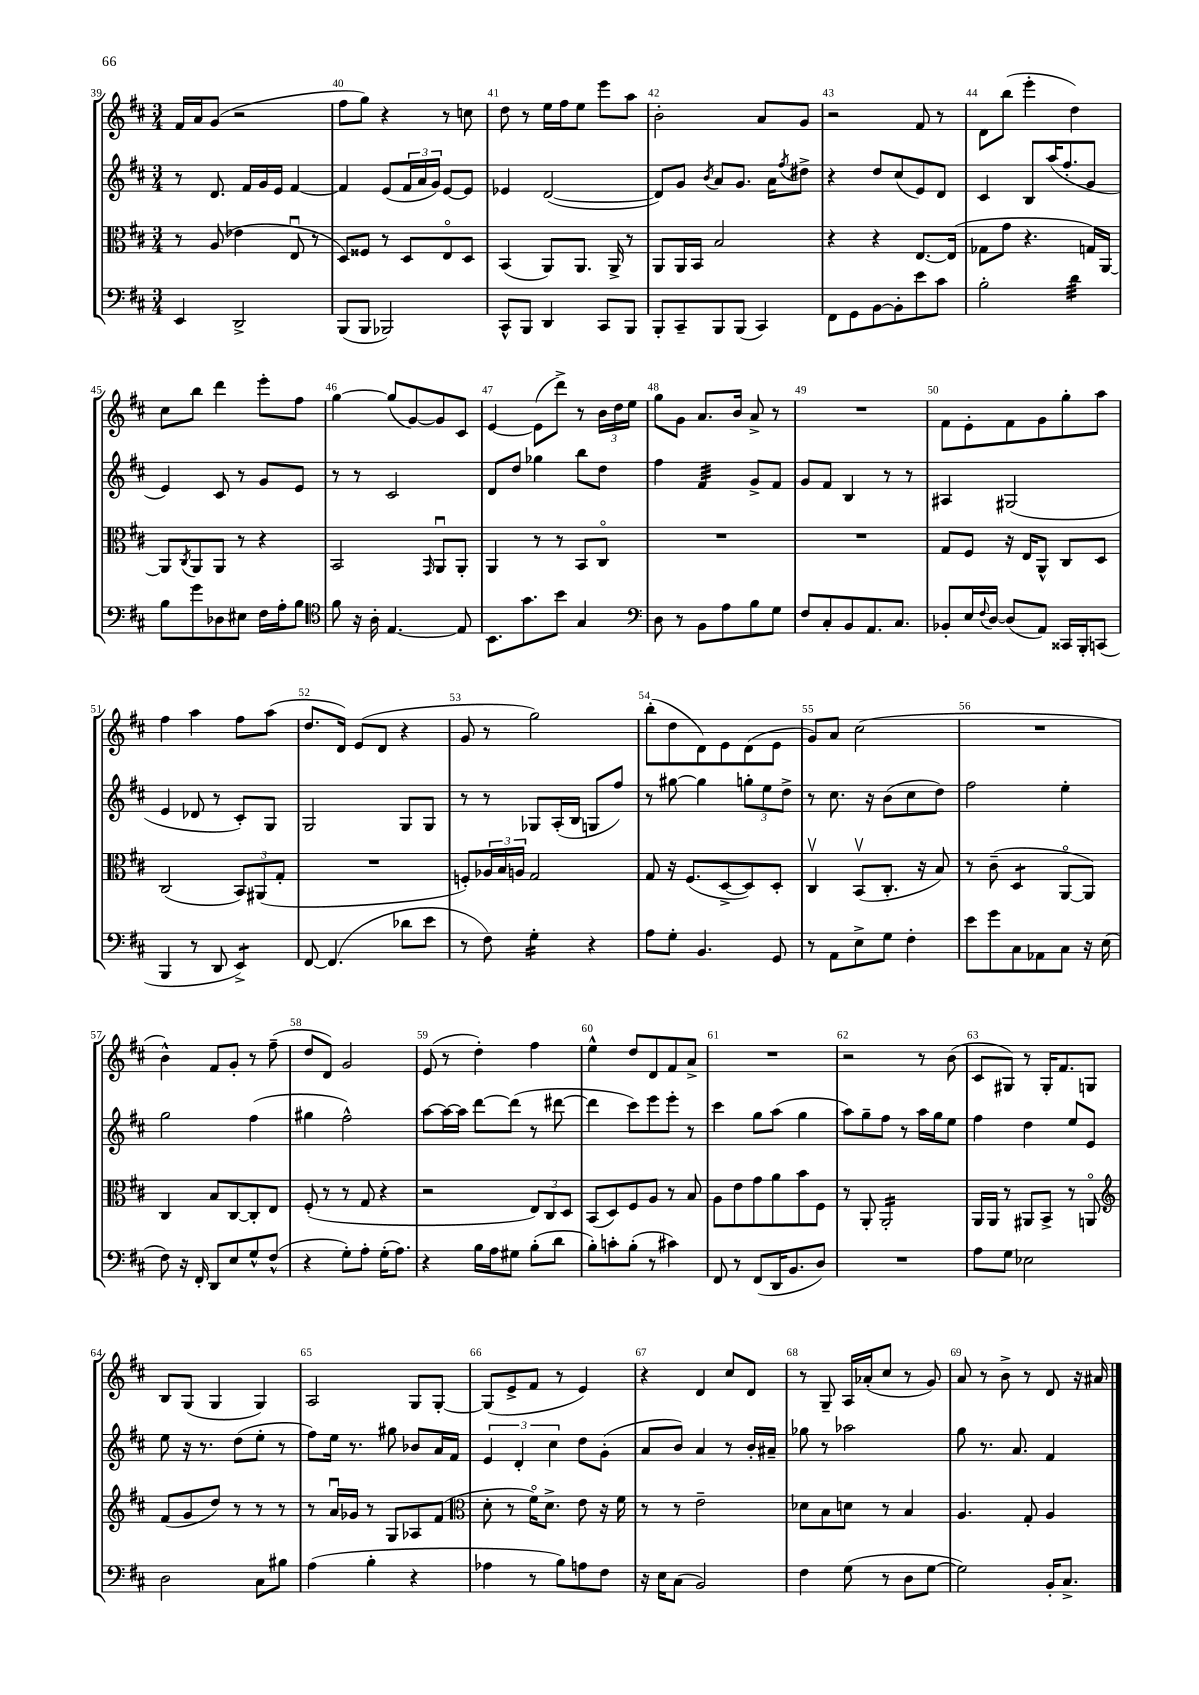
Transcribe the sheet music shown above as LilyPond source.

<<
\new StaffGroup <<
\new Staff = "s0" {
    \clef treble \key d \major \numericTimeSignature \time 3/4
    fis'16 a'16 g'8( r2 |
    fis''8 g''8) r4 r8 c''8 |
    d''8 r8 e''16 fis''16 e''8 e'''8 a''8 |
    b'2-. a'8 g'8 |
    r2 fis'8 r8 |
    d'8 b''8( e'''4-. d''4) |
    cis''8 b''8 d'''4 e'''8-. fis''8 |
    g''4~ g''8( g'8~) g'8 cis'8 |
    e'4~ e'8( d'''8->) r8 \tuplet 3/2 { b'16 d''16 e''16 } |
    g''8 g'8 a'8. b'16 a'8-> r8 |
    R2. |
    fis'8 e'8-. fis'8 g'8 g''8-. a''8 |
    fis''4 a''4 fis''8 a''8( |
    d''8. d'16) e'8( d'8 r4 |
    g'8 r8 g''2) |
    b''8-.( d''8 d'8) e'8 d'8( e'8 |
    g'8) a'8 cis''2( |
    R2. |
    b'4-^) fis'8 g'8-. r8 fis''8--( |
    d''8 d'8) g'2 |
    e'8( r8 d''4-.) fis''4 |
    e''4-^ d''8 d'8 fis'8 a'8-> |
    R2. |
    r2 r8 b'8( |
    cis'8 gis8) r8 gis16-. fis'8. g8 |
    b8 g8( g4 g4) |
    a2 g8 g8~-. |
    g8( e'8-> fis'8 r8 e'4) |
    r4 d'4 cis''8 d'8 |
    r8 g8-- a16 aes'16-.( cis''8 r8 g'8) |
    a'8 r8 b'8-> r8 d'8 r16 ais'16 \bar "|." |
}
\new Staff = "s1" {
    \clef treble \key d \major \numericTimeSignature \time 3/4
    r8 d'8. fis'16 g'16 e'16 fis'4~ |
    fis'4 e'8( \tuplet 3/2 { fis'16 a'16 g'16) } e'8~ e'8 |
    ees'4 d'2~( |
    d'8) g'8 \acciaccatura { b'8 } a'8 g'8. a'16 \acciaccatura { fis''8 } dis''8-> |
    r4 d''8 cis''8( e'8) d'8 |
    cis'4 b8 a''16( fis''8.-. g'8 |
    e'4) cis'8 r8 g'8 e'8 |
    r8 r8 cis'2 |
    d'8 d''8 ges''4 b''8 d''8 |
    fis''4 fis'4:32 g'8-> fis'8 |
    g'8 fis'8 b4 r8 r8 |
    ais4 gis2( |
    e'4 des'8 r8 cis'8-.) g8 |
    g2 g8 g8 |
    r8 r8 ges8 a16-.( b16 g8 fis''8) |
    r8 gis''8~ gis''4 \tuplet 3/2 { g''8-. e''8 d''8-> } |
    r8 cis''8. r16 b'8( cis''8 d''8) |
    fis''2 e''4-. |
    g''2 fis''4( |
    gis''4 fis''2-^) |
    a''8~ a''16~ a''16 d'''8~ d'''8( r8 dis'''8~ |
    dis'''4 cis'''8) e'''8 e'''8-. r8 |
    cis'''4 g''8 a''8( g''4 |
    a''8) g''8-- fis''8 r8 a''16 g''16 e''8 |
    fis''4 d''4 e''8 e'8 |
    e''8 r16 r8. d''8( e''8-. r8 |
    fis''8) e''16 r8. gis''8 bes'8 a'16 fis'16 |
    \tuplet 3/2 { e'4 d'4-. cis''4 } d''8 g'8-.( |
    a'8 b'8) a'4 r8 b'16-. ais'16-- |
    ges''8 r8 aes''2 |
    g''8 r8. a'8. fis'4 \bar "|." |
}
\new Staff = "s2" {
    \clef alto \key d \major \numericTimeSignature \time 3/4
    r8 a8( ees'4 e8\downbow r8 |
    d8) fisis8 r8 d8 e8\flageolet d8 |
    b,4( a,8) a,8. a,16-> r8 |
    a,8 a,16 b,16 b2 |
    r4 r4 e8.~ e16( |
    ges8 g'8 r4. g16) a,16~ |
    a,8 \acciaccatura { cis8 } a,8 a,8 r8 r4 |
    b,2 \grace { g,16 } a,8\downbow a,8-. |
    a,4 r8 r8 b,8 cis8\flageolet |
    R2. |
    R2. |
    g8 fis8 r16 e16 a,8-^ cis8 d8 |
    cis2( \tuplet 3/2 { b,8) ais,8( g8-. } |
    R2. |
    f8-.) \tuplet 3/2 { aes16 b16 a16 } g2 |
    g8 r16 fis8.( d8~-> d8) d8-. |
    cis4\upbow b,8\upbow( cis8.-. r16 b8) |
    r8 cis'8--( d4:8 a,8~\flageolet a,8) |
    cis4 b8 cis8~ cis8-. e8 |
    fis8-.( r8 r8 g8 r4 |
    r2 \tuplet 3/2 { e8) cis8 d8 } |
    b,8( d8) fis8 a8 r8 b8 |
    a8 e'8 g'8 a'8 b'8 fis8 |
    r8 a,8-. a,2:16-. |
    a,16 a,16 r8 ais,8 b,8-> r8 a,8\flageolet |
    \clef treble fis'8( g'8 d''8) r8 r8 r8 |
    r8 a'16\downbow ges'16 r8 g8 aes8 fis'8( |
    \clef alto d'8-. r8 fis'16\flageolet) d'8.-> e'8 r16 fis'16 |
    r8 r8 e'2-- |
    des'8 b8 d'8 r8 b4 |
    a4. g8-. a4 \bar "|." |
}
\new Staff = "s3" {
    \clef bass \key d \major \numericTimeSignature \time 3/4
    e,4 d,2-> |
    b,,8( b,,8 bes,,2) |
    cis,8-^ b,,8 d,4 cis,8 b,,8 |
    b,,8-. cis,8-- b,,8 b,,8( cis,4) |
    fis,8 g,8 b,8~ b,8-. e'8 cis'8 |
    b2-. d'4:32 |
    b8 g'8 des8 eis8 fis16 a16-. b8 |
    \clef tenor fis'8 r16 a16-. e4.~ e8 |
    b,8. g'8. b'8 g4 |
    \clef bass d8 r8 b,8 a8 b8 g8 |
    fis8 cis8-. b,8 a,8. cis8. |
    bes,8-. e16 \appoggiatura { fis8 } d16~ d8( a,8) cisis,16 b,,16-. c,8( |
    b,,4 r8 d,8 e,4:8->) |
    fis,8~ fis,4.( des'8 e'8 |
    r8 fis8) g4:16-. r4 |
    a8 g8-. b,4. g,8 |
    r8 a,8 e8-> g8 fis4-. |
    e'8 g'8 cis8 aes,8 cis8 r16 e16( |
    fis8) r16 fis,16-. d,8 e8 g8-^ fis8-^( |
    r4 g8-.) a8-. g16-.( a8.) |
    r4 b16 a16 gis8 b8-.( d'8 |
    b8-.) c'8-. b8-.( r8 cis'4) |
    fis,8 r8 fis,8( d,16 b,8. d8) |
    R2. |
    a8 g8 ees2 |
    d2 cis8 bis8 |
    a4( b4-. r4 |
    aes4 r8 b8) a8 fis8 |
    r16 e16 cis8( b,2) |
    fis4 g8( r8 d8 g8~ |
    g2) b,16-. cis8.-> \bar "|." |
}
>>
>>
\layout { \context { \Score currentBarNumber = #39 \override BarNumber.break-visibility = ##(#f #t #t) barNumberVisibility = #all-bar-numbers-visible } }
